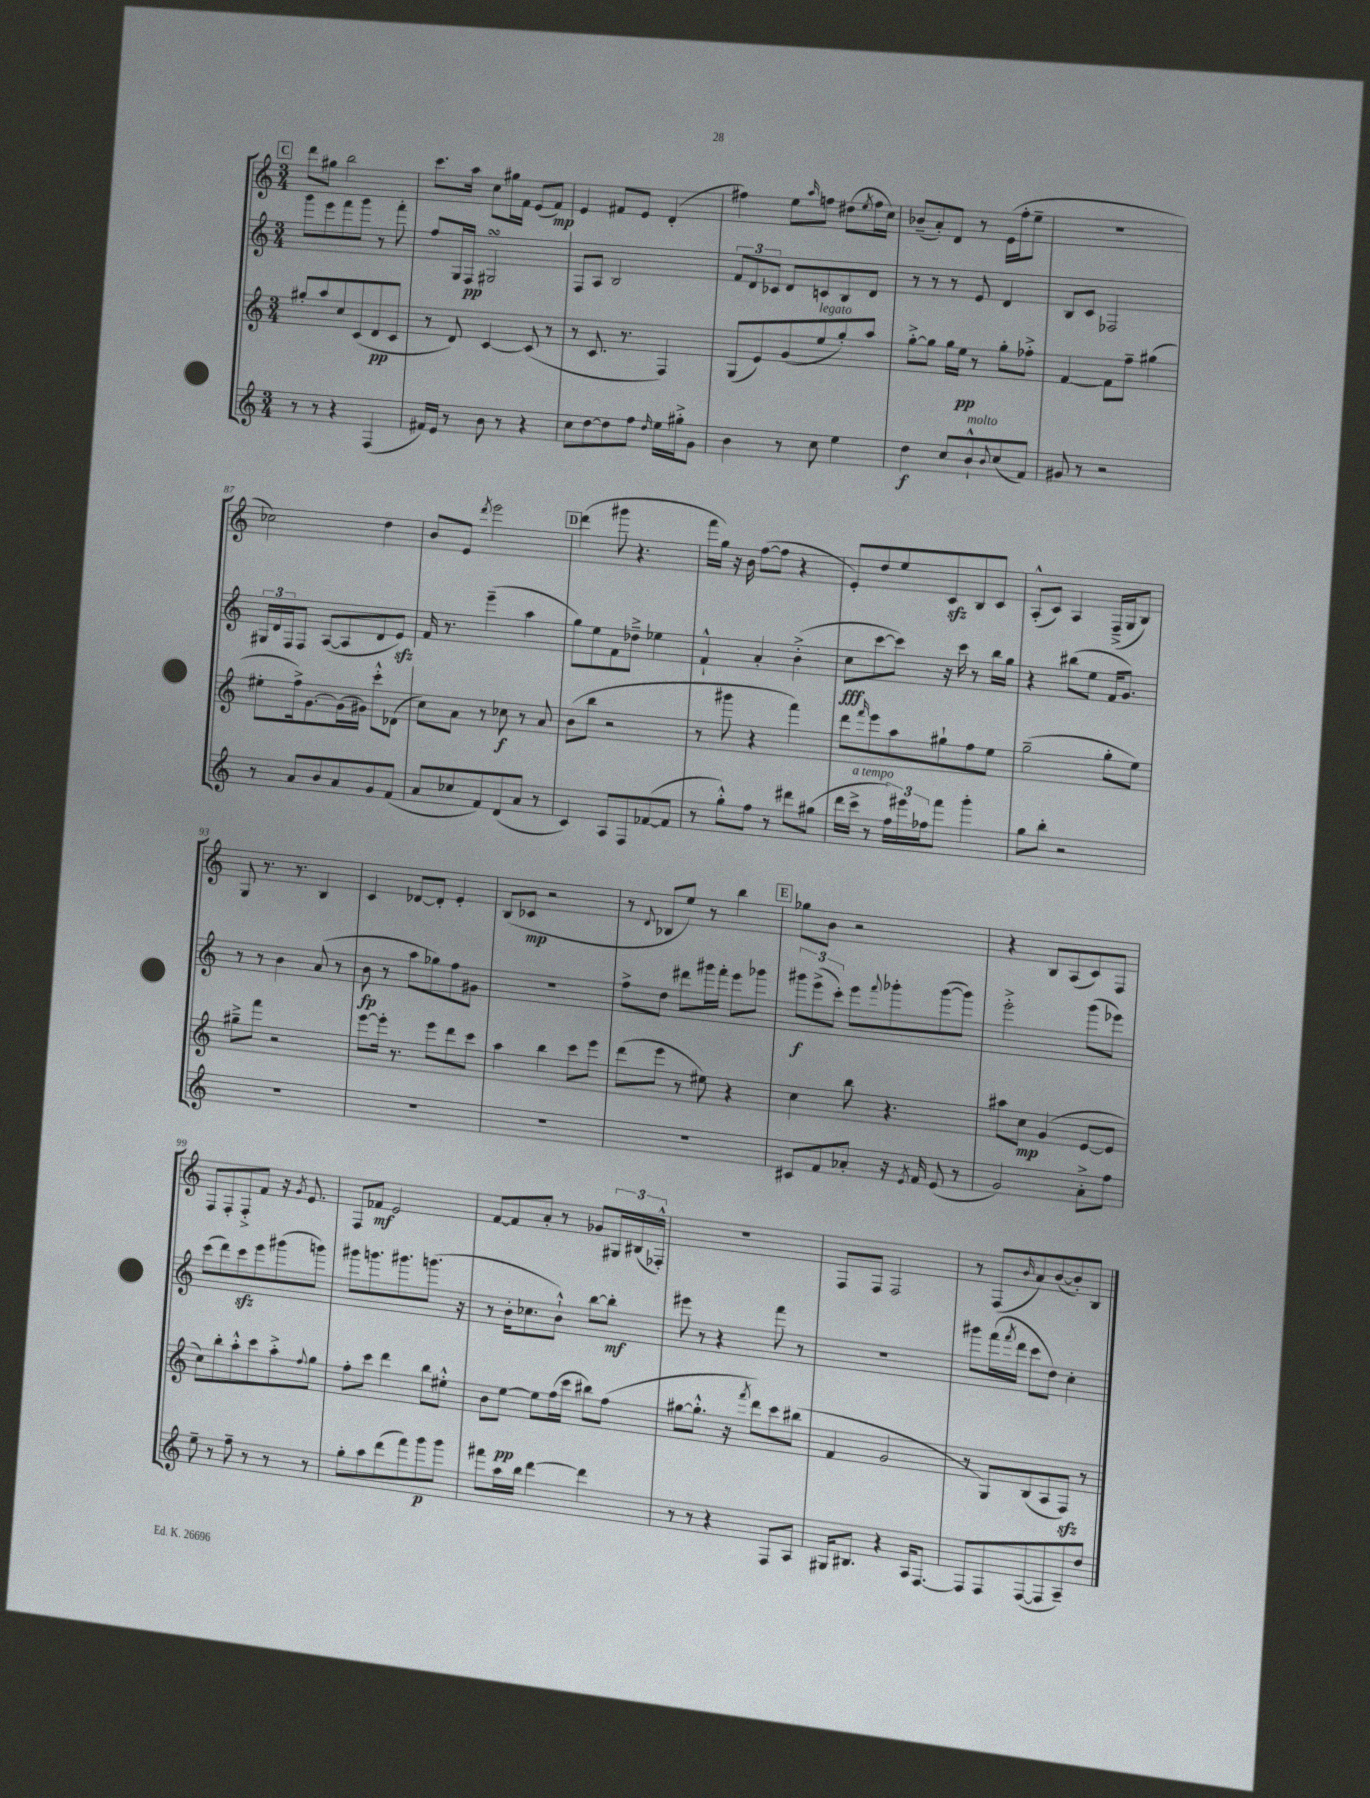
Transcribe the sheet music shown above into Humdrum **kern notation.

**kern	**kern	**kern	**kern
*staff4	*staff3	*staff2	*staff1
*clefG2	*clefG2	*clefG2	*clefG2
*k[]	*k[]	*k[]	*k[]
*M3/4	*M3/4	*M3/4	*M3/4
8r	8gg#'	8ggg	8ddd
8r	8aa	8eee	8gg#
4r	8cc	8fff	2bb
.	(8c	8ggg	.
(4F	8d	8r	.
.	8c	8fff'	.
=	=	=	=
16f#)	8r	8ff	8.ccc
16e	.	.	.
8r	8d)	16G	.
.	.	16F	16aa
8b	[4c	2G#	8cc
8r	.	.	16gg#
.	.	.	16f
4r	(8c]	.	(8e
.	8r	.	8f)
=	=	=	=
8cc	8r	8F	4e
[8dd	8.c	8A	.
8dd]	.	2B	8f#
.	8.r	.	.
8ff	.	.	8e
16qqdd	.	.	.
16ee	4F)	.	(4d'
16gg#'^	.	.	.
8g	.	.	.
=	=	=	=
4b	(8G	12f	4ff#)
.	.	12d	.
.	8e)	.	.
.	.	12c-	.
8r	(8g	8d	8ee
.	.	.	16qqaa
8cc	8ee	8c	8ff
4ee	8gg')	8B	(8dd#
.	.	.	8qee
.	8aa	8d	16ff
.	.	.	16cc)
=	=	=	=
4dd	[8gg'^	8r	(8b-~
.	8gg]	8r	8a')
8cc	16gg	8r	8d
.	16ee	.	.
8b`^^	8r	8e	8r
8qqb	.	.	.
(8cc	8gg'	4d	(16e
.	.	.	16ff'
8f)	8ff-'^	.	8ee~
=	=	=	=
8g#	[4f	8B	2.r
8r	.	8c	.
2r	8f]	2F-	.
.	8ff~	.	.
.	(4gg#	.	.
=	=	=	=
8r	8ee#'	24G#	2cc-)
.	.	24d	.
.	.	24F	.
8a	16ff^)	8F	.
.	[8.g	.	.
8b	.	([8A	.
8a	(16g]	8A]	.
.	16g#)	.	.
8g	8ccc'^^	8d	4dd
(8f	(8d-	8e)	.
=	=	=	=
8a	8cc)	16f	8b
.	.	8.r	.
8cc-	8a	.	8e
.	.	.	8qddd
8f)	8r	(4eee~	2eee
(8d	8cc-	.	.
8a	8r	4aa	.
8r	8a	.	.
=	=	=	=
4c)	(8b	8gg)	(4ddd
.	8bb	8ee	.
8A	2r	8f	8ggg#
8F	.	8dd-~^	4.r
([8f-	.	4ee-	.
8f-]	.	.	.
=	=	=	=
8r	8r	4f`^^	16fff
.	.	.	16gg)
8gg'^^)	8ggg#	.	16r
.	.	.	16b
8ff	4r	4a'	([8ff
8r	.	.	8ff]
8ddd#	4fff)	(4b'^	4r
(8gg#	.	.	.
=	=	=	=
16ddd	8ddd	8cc	8e')
16ccc^	.	.	.
.	16qqfff	.	.
8r	8eee	[8ccc	8dd
24ff)	8aa	8ccc])	8ee
24eee#	.	.	.
24ff-	.	.	.
8fff	8gg#`	16r	8c
.	.	16ccc	.
4ggg'	8ff	8r	8B
.	8ee	16bb	8c
.	.	16gg	.
=	=	=	=
8gg	(2gg~	4r	(8A'^^
8bb'	.	.	8c)
2r	.	(8bb#	4A
.	.	8ee	.
.	8gg'	16f	(16F~^
.	.	8.g)	16G
.	8ee)	.	8B)
=	=	=	=
2.r	8gg#~^	8r	8G
.	8fff	8r	8.r
.	2r	4b	.
.	.	.	8.r
.	.	(8a	4B
.	.	8r	.
=	=	=	=
2.r	[8eee	8b	4c
.	16eee']	8r	.
.	8.r	.	.
.	.	8aa	[8d-
.	8eee	8gg-)	8d-']
.	8ddd	8ff	4e'
.	8ccc	8g#	.
=	=	=	=
2.r	4aa	2.r	(8B
.	.	.	8c-
.	4bb	.	2r
.	8ccc	.	.
.	8eee	.	.
=	=	=	=
2.r	(8ddd	8ff^	8r
.	.	.	8qqd
.	8eee	8dd	8B-
.	8r	8ddd#	8ee)
.	8ee#)	16ggg#	8r
.	.	16fff'	.
.	4r	8eee	4bb
.	.	8ggg-	.
=	=	=	=
8c#	4cc	12ggg#	8gg-
.	.	(12eee^	.
8f	.	.	8b
.	.	12ccc')	.
8a-'	8bb	8eee	2r
.	.	8qqfff	.
16r	4.r	8ggg-'	.
8qe	.	.	.
16f	.	.	.
(8e	.	([8ggg-	.
8r	.	8ggg-])	.
=	=	=	=
2g)	8aa#	2eee'^	4r
.	8cc	.	.
.	(4g	.	8B
.	.	.	(8A
8a'^	[8e	(8ggg	8c)
8ff	8e]	8eee-)	8F
=	=	=	=
8ee~	8cc)	(8ccc	8F
8r	8bb'	8ddd)	8F'
8ff~	8aa'^^	8ccc	8F'^
8r	8ccc	8eee	8f
8r	8aa'^	(8ggg#	16r
.	.	.	8qg
.	.	.	8.e
.	8qqff	.	.
8r	8gg	8ggg)	.
=	=	=	=
8gg'	8ff'	8ggg#	8F
8aa	8ccc	8.ggg	8f-
(8ddd	4ddd	.	2e
.	.	8.ggg#	.
8fff)	.	.	.
8ggg	8bb	(8.ggg	.
8ggg	8ee#'^^	.	.
.	.	16r	.
=	=	=	=
8fff#	8b	8r	[8f
16aa	[8ee	16b'	8f]
16bb	.	8.cc-	.
[4ddd	8ee]	.	8a'
.	(16ff	8b`^^)	8r
.	16ccc	.	.
4ddd]	8bb#)	[8bb	8g-
.	(8ff	8bb']	24G#
.	.	.	(24B#
.	.	.	24F-'^^)
=	=	=	=
8r	[8gg#	8eee#	2.r
8r	8.gg#'^^]	8r	.
4r	.	4r	.
.	16r	.	.
.	8qfff	.	.
.	8ddd)	.	.
8F	8ccc	8fff	.
8A	(8bb#	8r	.
=	=	=	=
16G#	4f	2.r	8F
8.B#	.	.	.
.	.	.	8F
4r	2g	.	2F
16A	.	.	.
[8.F	.	.	.
=	=	=	=
8F]	8r	8ggg#	8r
8F	8G)	(16fff	(8F
.	.	8qfff	.
.	.	16ddd	.
.	.	.	16qqb
([8F	(8B	8ccc	8a)
8F]	8A	8dd)	([8b
8A~)	8F)	4cc'	8b'])
8dd	8r	.	8B
==	==	==	==
*-	*-	*-	*-
